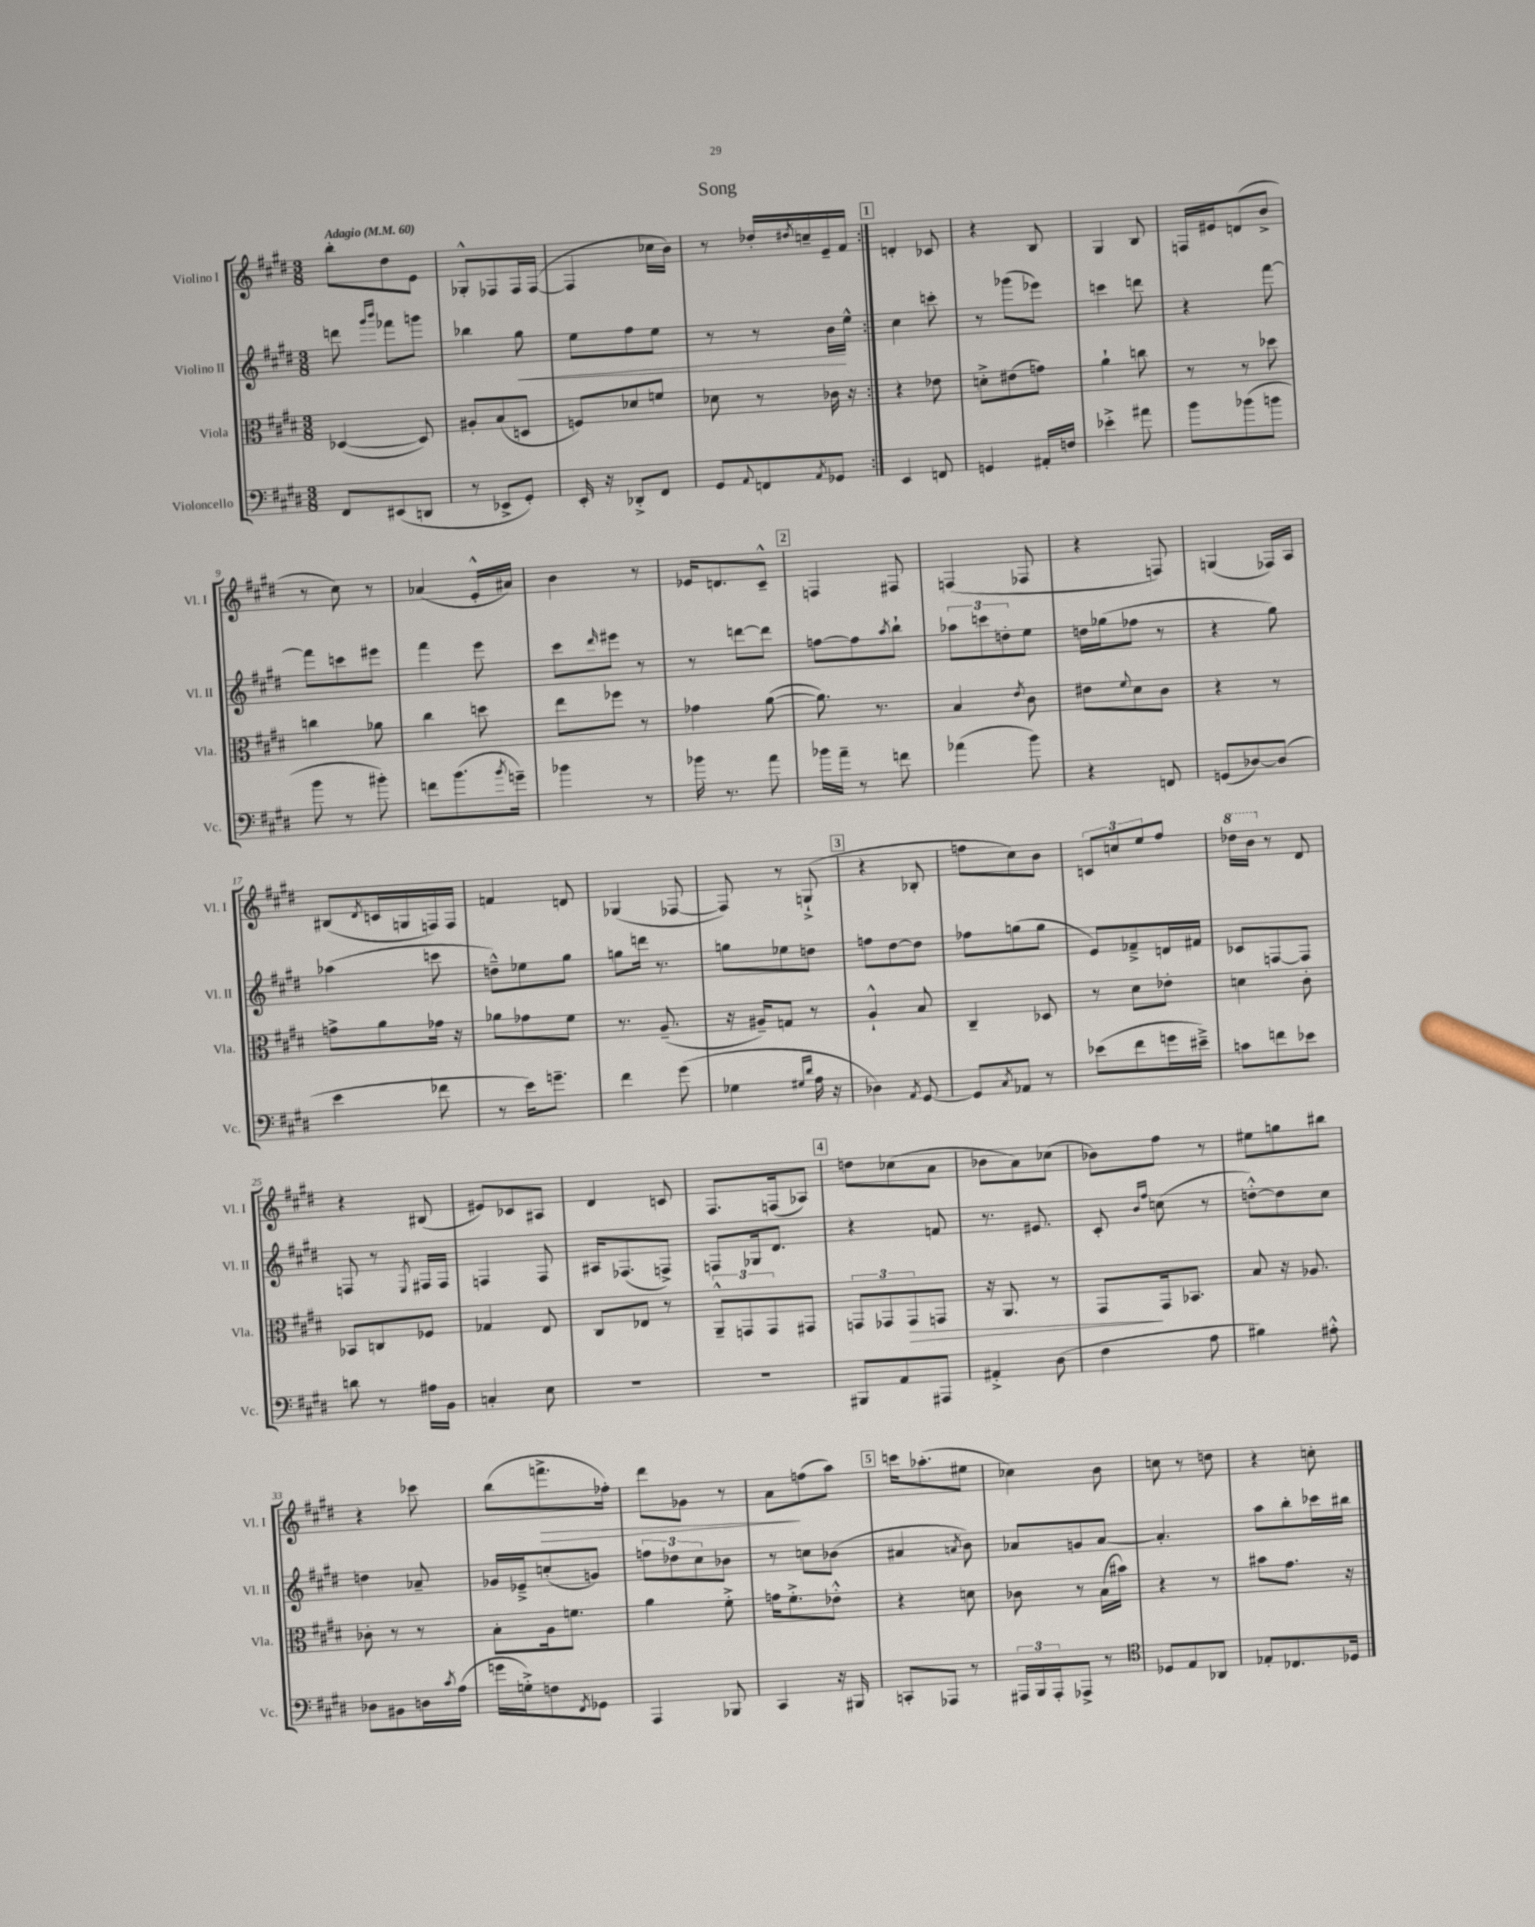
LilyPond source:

\header { title = "Song" }
<<
\new StaffGroup <<
\new Staff = "s0" \with { instrumentName = "Violino I" shortInstrumentName = "Vl. I" } {
    \clef treble \key e \major \numericTimeSignature \time 3/8 \tempo "Adagio" 4 = 60
    \repeat volta 2 { b''8-. dis''8 e'8 |
    ges8-.-^ fes8 fes16 fes16~( |
    fes4 ces''16 b'16) |
    r8 des''16-. \acciaccatura { dis''8 } c''16-- e'16-- fis'16 | }
    \mark \markup { \box "1" } d'4-. ces'8 |
    r4 b8 |
    gis4 b8 |
    f16 eis'16 d'8( b'8-> |
    r8 cis''8) r8 |
    aes'4( e'16-.-^ ais'16) |
    b'4 r8 |
    ees'16 d'8. cis'8---^ |
    \mark \markup { \box "2" } f4 fis8 |
    f4( fes8 |
    r4 f8) |
    g4( fes16) a16 |
    bis8( \acciaccatura { dis'8 } c'16 g16 f16) f16 |
    f'4 d'8 |
    ges4( fes8~ |
    fes8) r8 g8-!->( |
    \mark \markup { \box "3" } r4 bes8-. |
    f''8 cis''8) b'8 |
    \tuplet 3/2 { c'8 c''8 e''8 } fis''8 |
    \ottava #1 des'''16 b''16 \ottava #0 r8 dis'8 |
    r4 bis8( |
    eis'8) ces'8 ais8 |
    dis'4 c'8 |
    fis8. f16( aes8) |
    \mark \markup { \box "4" } d''8 ces''8( a'8 |
    bes'8 a'8) ces''8( |
    bes'8) fis''8 r8 |
    eis''8 g''8 bis''8 |
    r4 ces'''8 |
    b''8( f'''8.->\> fes''16-.) |
    dis'''8 ges'8 r8 |
    a'8\! f''8( a''8) |
    \mark \markup { \box "5" } c'''16 aes''8.-.( eis''8 |
    ces''4) b'8 |
    c''8 r8 d''8 |
    r4 c''8-. \bar "|." |
}
\new Staff = "s1" \with { instrumentName = "Violino II" shortInstrumentName = "Vl. II" } {
    \clef treble \key e \major \numericTimeSignature \time 3/8
    \repeat volta 2 { d'''8 \grace { gis'''16 b'''16 } fes'''8 g'''8 |
    bes''4 gis''8\< |
    e''8 fis''8 e''8 |
    r8 r8 b'16\! e''16-^ | }
    \mark \markup { \box "1" } cis''4 c'''8-. |
    r8 ges'''8( ees'''8) |
    c'''4 d'''8 |
    r4 fis'''8~ |
    fis'''8 c'''8 eis'''8 |
    fis'''4 e'''8 |
    cis'''8 \grace { dis'''16 } eis'''8 r8 |
    r8 d'''8~ d'''8 |
    \mark \markup { \box "2" } f''8~ f''8 \acciaccatura { a''8 } b''8-! |
    \tuplet 3/2 { aes''8 c'''8 d''8-. } e''8 |
    d''16 ges''16( fes''8 r8 |
    r4 gis''8) |
    aes''4( c'''8 |
    d''8---^) ees''8 gis''8 |
    g''8 d'''16 r8. |
    g''8 ees''8 d''8 |
    \mark \markup { \box "3" } f''8 dis''8~ dis''8 |
    fes''8 g''8( g''8 |
    e'8) fes'8---> d'16 fis'16 |
    ces'8 f8~ f8 |
    f8 r8 \acciaccatura { e8 } fis16 fis16 |
    f4 f8 |
    ais16 fes8.( f8->) |
    f8 ges16 dis'8. |
    \mark \markup { \box "4" } r4 f'8 |
    r8. eis'8. |
    cis'8-. \grace { b'16 fis''16 } c''8( r8 |
    d''8~-.-^) d''8 cis''8 |
    d''4 aes'8-- |
    ges'16 ees'16---> c''8-.( g'8) |
    \tuplet 3/2 { f''8 des''8 cis''8 } bes'8 |
    r8 c''8 bes'8( |
    \mark \markup { \box "5" } ais'4 \acciaccatura { a'8 } b'8) |
    aes'8 g'8 aes'8~ |
    aes'4.-. |
    a''8 b''8-. ces'''16 bis''16 \bar "|." |
}
\new Staff = "s2" \with { instrumentName = "Viola" shortInstrumentName = "Vla." } {
    \clef alto \key e \major \numericTimeSignature \time 3/8
    \repeat volta 2 { des4~( des8) |
    ais8-. b8( d8 |
    f8) des'8 f'8 |
    des'8 r8 ces'16 r16 | }
    \mark \markup { \box "1" } r4 ees'8 |
    d'8-.-> eis'8( g'8) |
    a'4-! c''8 |
    r8 r8 des''8 |
    c''4 aes'8 |
    cis''4 d''8 |
    e''8 fes''8 r8 |
    ges'4 a'8~( |
    \mark \markup { \box "2" } a'8.) r8. |
    b4 \acciaccatura { e'8 } cis'8 |
    eis'8 \appoggiatura { fis'8 } dis'8 cis'8 |
    r4 r8 |
    g'8-> a'8 ges'16 r16 |
    aes'8 ges'8 fis'8 |
    r8. a8.--( |
    r16 ais16--) g8 r8 |
    \mark \markup { \box "3" } a4-!-^ b8 |
    cis4-- des8 |
    r8 dis'8 ees'8-. |
    d'4 cis'8-. |
    bes,8 c8 fes8 |
    ges4 e8 |
    cis8 ees8 r8 |
    \tuplet 3/2 { a,8---^ g,8 g,8 } gis,8 |
    \mark \markup { \box "4" } \tuplet 3/2 { g,8 ges,8 ges,8\> } g,8 |
    r16 a,8. r8 |
    gis,8\! gis,16 bes,8. |
    b8 r16 aes8. |
    ces'8-. r8 r8 |
    b8-. a16 f'8. |
    a'4 fis'8-.-> |
    g'16 fis'8.-.-> ees'8-.-^ |
    \mark \markup { \box "5" } r4 d'8 |
    ces'8 r8 b16( bis'16) |
    r4 r8 |
    bis'8 gis'8. r16 \bar "|." |
}
\new Staff = "s3" \with { instrumentName = "Violoncello" shortInstrumentName = "Vc." } {
    \clef bass \key e \major \numericTimeSignature \time 3/8
    \repeat volta 2 { fis,8 eis,8( d,8 |
    r8 ees,8-> gis,8-.) |
    e,16-. r16 des,8-.-> fis,8 |
    gis,8 \appoggiatura { a,8 } f,8 \acciaccatura { a,8 } ges,8 | }
    \mark \markup { \box "1" } e,4 f,8 |
    g,4 ais,16-. f16 |
    ees'4-.-> ais'8 |
    b'8 bes'8( b'8 |
    b'8 r8 bis'8-.) |
    f'8 b'8.( \acciaccatura { b'8 } g'16--) |
    bes'4 r8 |
    bes'16 r8. a'8 |
    \mark \markup { \box "2" } bes'16 a'16-- r8 f'8 |
    aes'4( b'8) |
    r4 f,8 |
    g,8( des8~) des8( |
    e'4 fes'8 |
    r8 e'16) g'8.-- |
    fis'4 gis'8( |
    ges4 \grace { gis16 dis'16 } a16 r16 |
    \mark \markup { \box "3" } des4) \acciaccatura { a,8 } gis,8~ |
    gis,8 \acciaccatura { cis8 } aes,8 r8 |
    ees'8( fis'8 g'16 eis'16--->) |
    c'8 f'8 ees'8 |
    d'8 r8 ais16 b,16 |
    c4-. e8 |
    R4. |
    R4. |
    \mark \markup { \box "4" } bis,,8 a,8 ais,,8 |
    ais,4-.-> dis8( |
    fis4 a8 |
    bis4) ais8-.-^ |
    des8 bis,8 d16 \acciaccatura { cis'8 } a16( |
    g'16 g16-.->) f8 \acciaccatura { fis,8 } ges,8 |
    a,,4 bes,,8 |
    cis,4 r16 bis,,16 |
    \mark \markup { \box "5" } c,8-. aes,,8 r8 |
    \tuplet 3/2 { ais,,16 b,,16 ais,,16-. } aes,,8-> r8 |
    \clef tenor des8 e8 aes,8 |
    ees8-. ces8. des16 \bar "|." |
}
>>
>>
